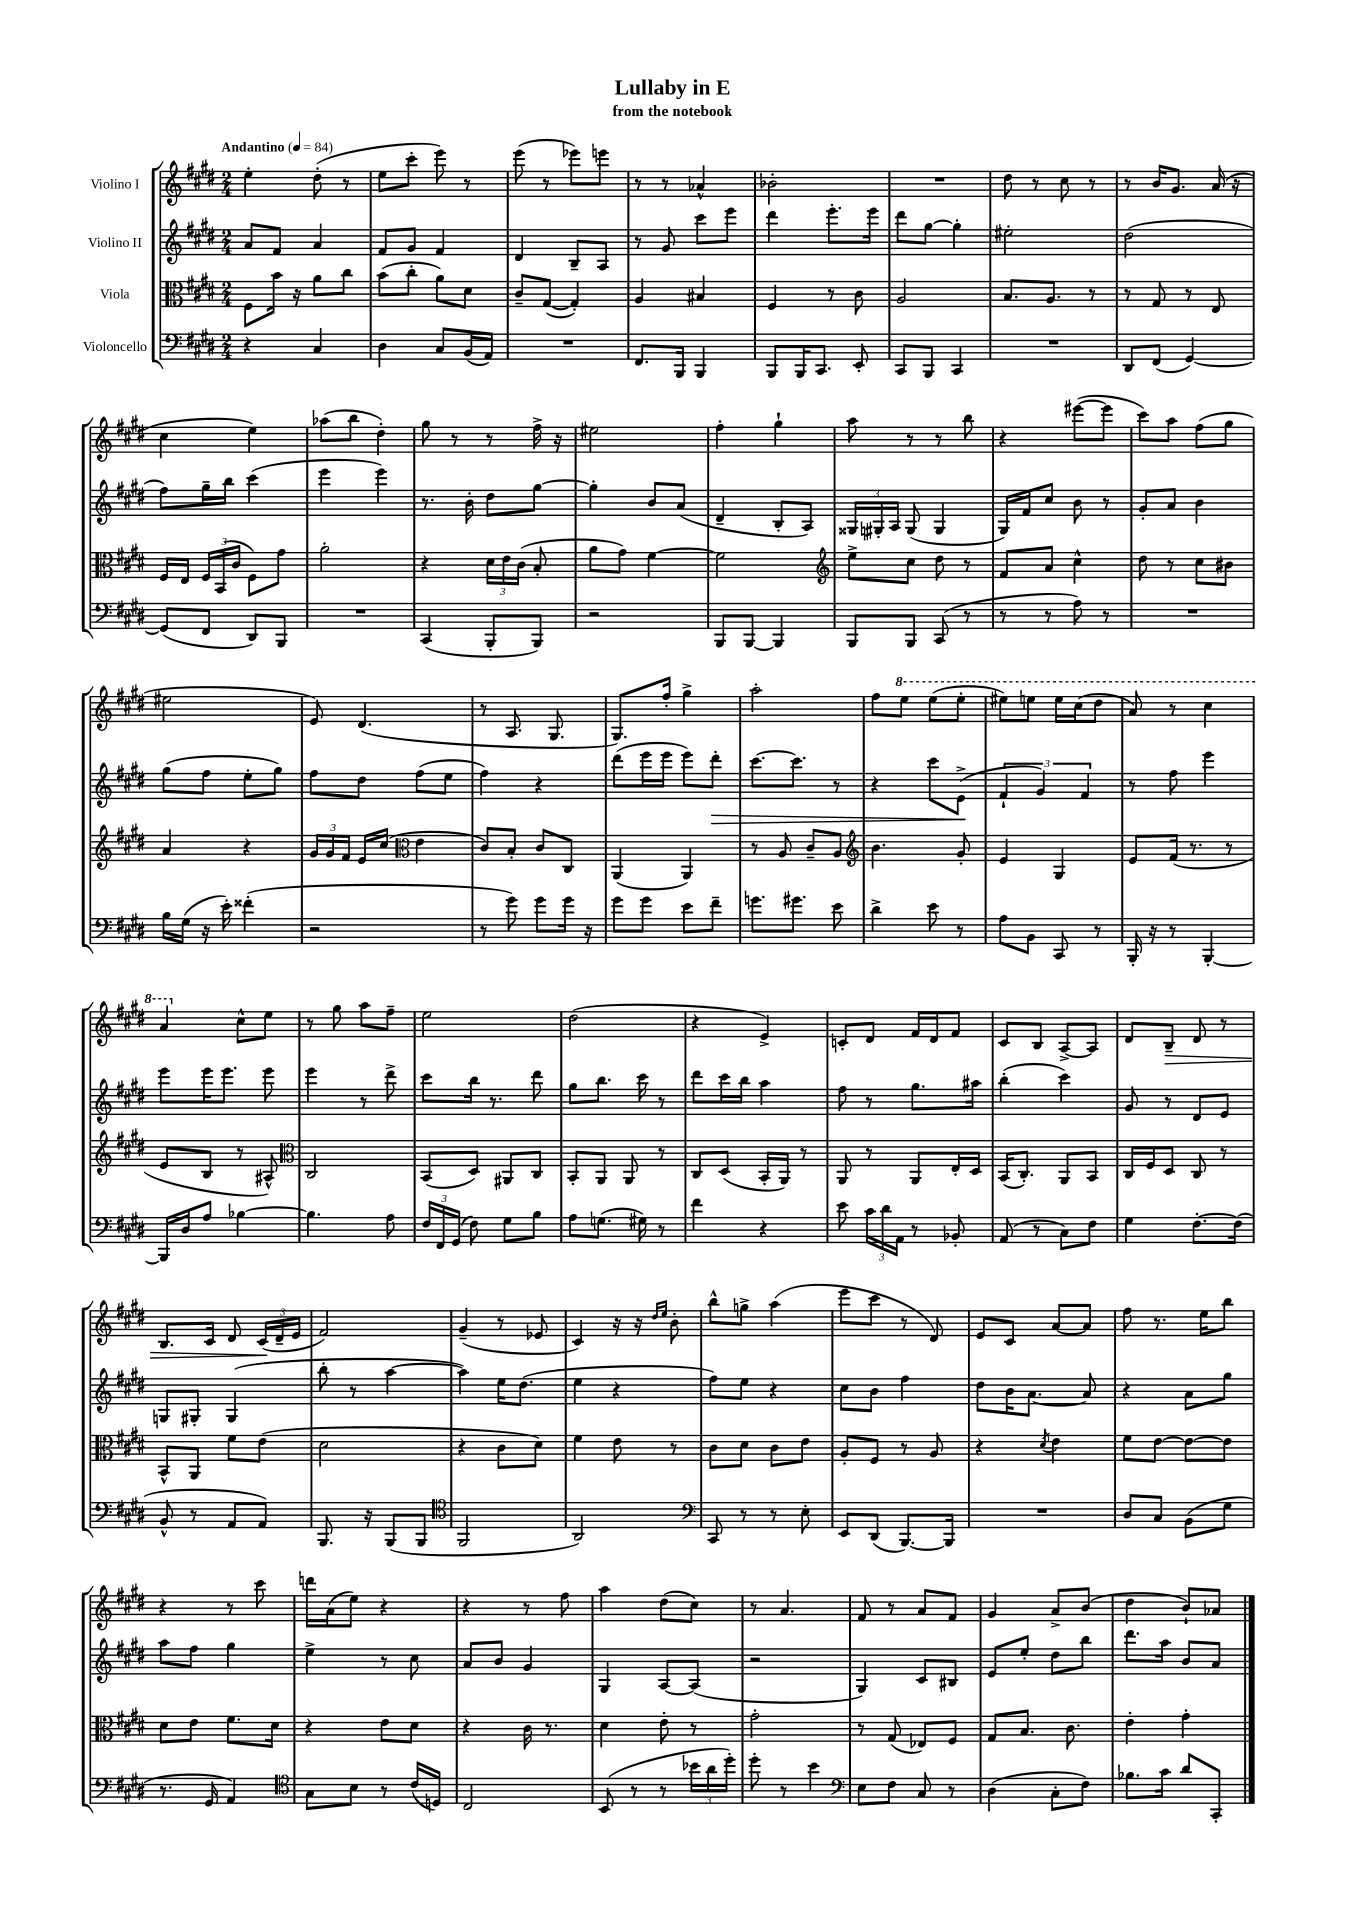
\header { title = "Lullaby in E" subtitle = "from the notebook" }
<<
\new StaffGroup <<
\new Staff = "s0" \with { instrumentName = "Violino I" } {
    \clef treble \key e \major \numericTimeSignature \time 2/4 \tempo "Andantino" 4 = 84
    \autoBeamOff e''4-. dis''8-.( r8 |
    e''8[ cis'''8]-. e'''8) r8 |
    e'''8( r8 ees'''8[) e'''8] |
    r8 r8 aes'4-^ |
    bes'2-. |
    R2 |
    dis''8 r8 cis''8 r8 |
    r8 b'16[ gis'8.] a'16( r16 |
    cis''4 e''4) |
    aes''8[( b''8] dis''4-.) |
    gis''8 r8 r8 fis''16-> r16 |
    eis''2 |
    fis''4-. gis''4-! |
    a''8 r8 r8 b''8 |
    r4 eis'''8[~( eis'''8] |
    cis'''8[) a''8] fis''8[( gis''8] |
    eis''2 |
    e'8) dis'4.( |
    r8 a8. gis8. |
    gis8.[) fis''16]-. gis''4-> |
    a''2-. |
    fis''8[ \ottava #1 e'''8] e'''8[( e'''8]-. |
    eis'''8[) e'''8] e'''16[ cis'''16( dis'''8] |
    a''8) r8 cis'''4 |
    a''4 \ottava #0 cis''8[-^ e''8] |
    r8 gis''8 a''8[ fis''8]-- |
    e''2 |
    dis''2( |
    r4 e'4->) |
    c'8[-. dis'8] fis'16[ dis'16 fis'8] |
    cis'8[ b8] a8[~-> a8] |
    dis'8[ b8]--\> dis'8 r8 |
    b8.[ cis'16] dis'8 \tuplet 3/2 { cis'16[\!( dis'16-- e'16] } |
    fis'2) |
    gis'4--( r8 ees'8 |
    cis'4) r16 r16 \grace { dis''16[ e''16] } b'8-. |
    b''8[-^ g''8]-> a''4( |
    e'''8[ cis'''8] r8 dis'8) |
    e'8[ cis'8] a'8[~ a'8] |
    fis''8 r8. e''16[ b''8] |
    r4 r8 cis'''8 |
    d'''16[ a'16( e''8]) r4 |
    r4 r8 fis''8 |
    a''4 dis''8[( cis''8]) |
    r8 a'4. |
    fis'8 r8 a'8[ fis'8] |
    gis'4 a'8[-> b'8]( |
    dis''4 b'8[-!) aes'8] \bar "|." |
}
\new Staff = "s1" \with { instrumentName = "Violino II" } {
    \clef treble \key e \major \numericTimeSignature \time 2/4
    \autoBeamOff a'8[ fis'8] a'4 |
    fis'8[ gis'8] fis'4 |
    dis'4 b8[-- a8] |
    r8 gis'8 cis'''8[ e'''8] |
    dis'''4 e'''8.[-. e'''16] |
    dis'''8[ gis''8]~ gis''4-. |
    eis''2-. |
    dis''2( |
    fis''8[) gis''16-- b''16] cis'''4( |
    e'''4 e'''4) |
    r8. b'16-. dis''8[ gis''8]~ |
    gis''4-. b'8[ a'8]( |
    dis'4-- b8[-. a8]) |
    \tuplet 3/2 { gisis16[ gis16-. a16] } gis8( gis4 |
    gis16[) fis'16 cis''8] b'8 r8 |
    gis'8[-. a'8] b'4 |
    gis''8[( fis''8] e''8[-. gis''8]) |
    fis''8[ dis''8] fis''8[( e''8] |
    fis''4) r4 |
    dis'''8[( e'''16 e'''16] e'''8[) dis'''8]-.\> |
    cis'''8.[~ cis'''8.] r8 |
    r4 cis'''8[ e'8]->\!( |
    \tuplet 3/2 { fis'4-! gis'4) fis'4 } |
    r8 fis''8 e'''4 |
    e'''8[ e'''16 e'''8.] e'''8 |
    e'''4 r8 dis'''8-> |
    cis'''8[ b''16] r8. dis'''8 |
    gis''8[ b''8.] cis'''16 r8 |
    dis'''8[ cis'''16 b''16] a''4 |
    fis''8 r8 gis''8.[ ais''16] |
    b''4-.( cis'''4) |
    gis'8 r8 dis'8[ e'8] |
    g8[ gis8]-. gis4( |
    b''8-. r8 a''4~ |
    a''4) e''16[ dis''8.]( |
    e''4 r4 |
    fis''8[) e''8] r4 |
    cis''8[ b'8] fis''4 |
    dis''8[ b'16 a'8.]~ a'8 |
    r4 a'8[ gis''8] |
    a''8[ fis''8] gis''4 |
    e''4-> r8 cis''8 |
    a'8[ b'8] gis'4 |
    gis4 a8[~ a8]( |
    r2 |
    gis4) cis'8[ bis8] |
    e'8[ e''8]-. dis''8[ b''8] |
    dis'''8.[ a''16] b'8[ a'8] \bar "|." |
}
\new Staff = "s2" \with { instrumentName = "Viola" } {
    \clef alto \key e \major \numericTimeSignature \time 2/4
    \autoBeamOff fis8[ b'16] r16 a'8[ cis''8] |
    b'8[( cis''8]-. a'8[) dis'8] |
    cis'8[-- gis8]~( gis4-.) |
    a4 bis4 |
    fis4 r8 cis'8 |
    a2 |
    b8.[ a8.] r8 |
    r8 gis8 r8 e8 |
    fis16[ e16] \tuplet 3/2 { fis16[ b,16( cis'16] } fis8[) gis'8] |
    a'2-. |
    r4 \tuplet 3/2 { dis'16[ e'16 cis'16]( } b8-. |
    a'8[ gis'8]) fis'4~ |
    fis'2 |
    \clef treble e''8[-> cis''8] dis''8 r8 |
    fis'8[ a'8] cis''4-^ |
    dis''8 r8 cis''8[ bis'8] |
    a'4 r4 |
    \tuplet 3/2 { gis'16[ gis'16 fis'16] } e'16[ cis''16]( \clef alto e'4 |
    cis'8[) b8]-. cis'8[ cis8] |
    a,4( a,4) |
    r8 a8 cis'8[-- a8] |
    \clef treble b'4. gis'8-. |
    e'4 gis4 |
    e'8[ fis'16]( r8. r8 |
    e'8[ b8] r8 ais8-^) |
    \clef alto cis2 |
    b,8[( dis8]) ais,8[ cis8] |
    b,8[-. a,8] a,8 r8 |
    cis8[ dis8]( b,16[-. a,16]) r8 |
    a,8 r8 a,8[ e16-. dis16] |
    b,16[( cis8.]-.) a,8[ b,8] |
    cis16[ fis16 dis8] cis8 r8 |
    b,8[-^ a,8] fis'8[ e'8]( |
    dis'2 |
    r4 cis'8[ dis'8]) |
    fis'4 e'8 r8 |
    cis'8[ dis'8] cis'8[ e'8] |
    a8[-. fis8] r8 a8 |
    r4 \acciaccatura { dis'8 } e'4 |
    fis'8[ e'8]~ e'8[~ e'8] |
    dis'8[ e'8] fis'8.[ dis'16] |
    r4 e'8[ dis'8] |
    r4 cis'16 r8. |
    dis'4 e'8-. r8 |
    gis'2-. |
    r8 gis8( ees8[) fis8] |
    gis8[ b8.] cis'8. |
    e'4-. gis'4-. \bar "|." |
}
\new Staff = "s3" \with { instrumentName = "Violoncello" } {
    \clef bass \key e \major \numericTimeSignature \time 2/4
    \autoBeamOff r4 cis4 |
    dis4 cis8[ b,16( a,16]) |
    R2 |
    fis,8.[ b,,16] b,,4 |
    b,,8[ b,,16 cis,8.] e,8-. |
    cis,8[ b,,8] cis,4 |
    R2 |
    dis,8[ fis,8]( gis,4~) |
    gis,8[( fis,8] dis,8[) b,,8] |
    R2 |
    cis,4( b,,8[-. b,,8]) |
    r2 |
    b,,8[ b,,8]~ b,,4 |
    b,,8[ b,,8] cis,8( r8 |
    r8 r8 a8) r8 |
    R2 |
    b16[ gis16]( r16 e'16-.) fisis'4-.( |
    r2 |
    r8 gis'8) gis'8[ gis'16] r16 |
    gis'8[ gis'8] e'8[ fis'8]-- |
    g'8.[ gis'8.] e'8 |
    dis'4-> e'8 r8 |
    a8[ b,8] cis,8 r8 |
    b,,16-. r16 r8 b,,4~-. |
    b,,16[ dis16 a8] bes4~ |
    bes4. a8 |
    \tuplet 3/2 { fis16[ fis,16 gis,16]( } fis8) gis8[ b8] |
    a8[ g8.]( gis16) r8 |
    fis'4 r4 |
    e'8 \tuplet 3/2 { cis'16[ dis'16 a,16] } r8 bes,8-. |
    a,8( r8 cis8[) fis8] |
    gis4 fis8.[~-. fis16]( |
    b,8-^ r8 a,8[ a,8]) |
    b,,8. r16 b,,8[( b,,8] |
    \clef tenor fis,2 |
    a,2) |
    \clef bass cis,8 r8 r8 e8-. |
    e,8[ dis,8]( b,,8.[~) b,,16] |
    R2 |
    dis8[ cis8] b,8[( gis8] |
    r8. gis,16 a,4) |
    \clef tenor gis8[ b8] r8 cis'16[( d16]) |
    cis2 |
    b,8( r8 r8 \tuplet 3/2 { bes'16[ a'16 dis''16]-.) } |
    dis''8-. r8 b'4 |
    \clef bass e8[ fis8] cis8 r8 |
    dis4( cis8[-. fis8]) |
    bes8.[ cis'16] dis'8[ cis,8]-. \bar "|." |
}
>>
>>
\layout { \context { \Score \remove "Bar_number_engraver" } }
